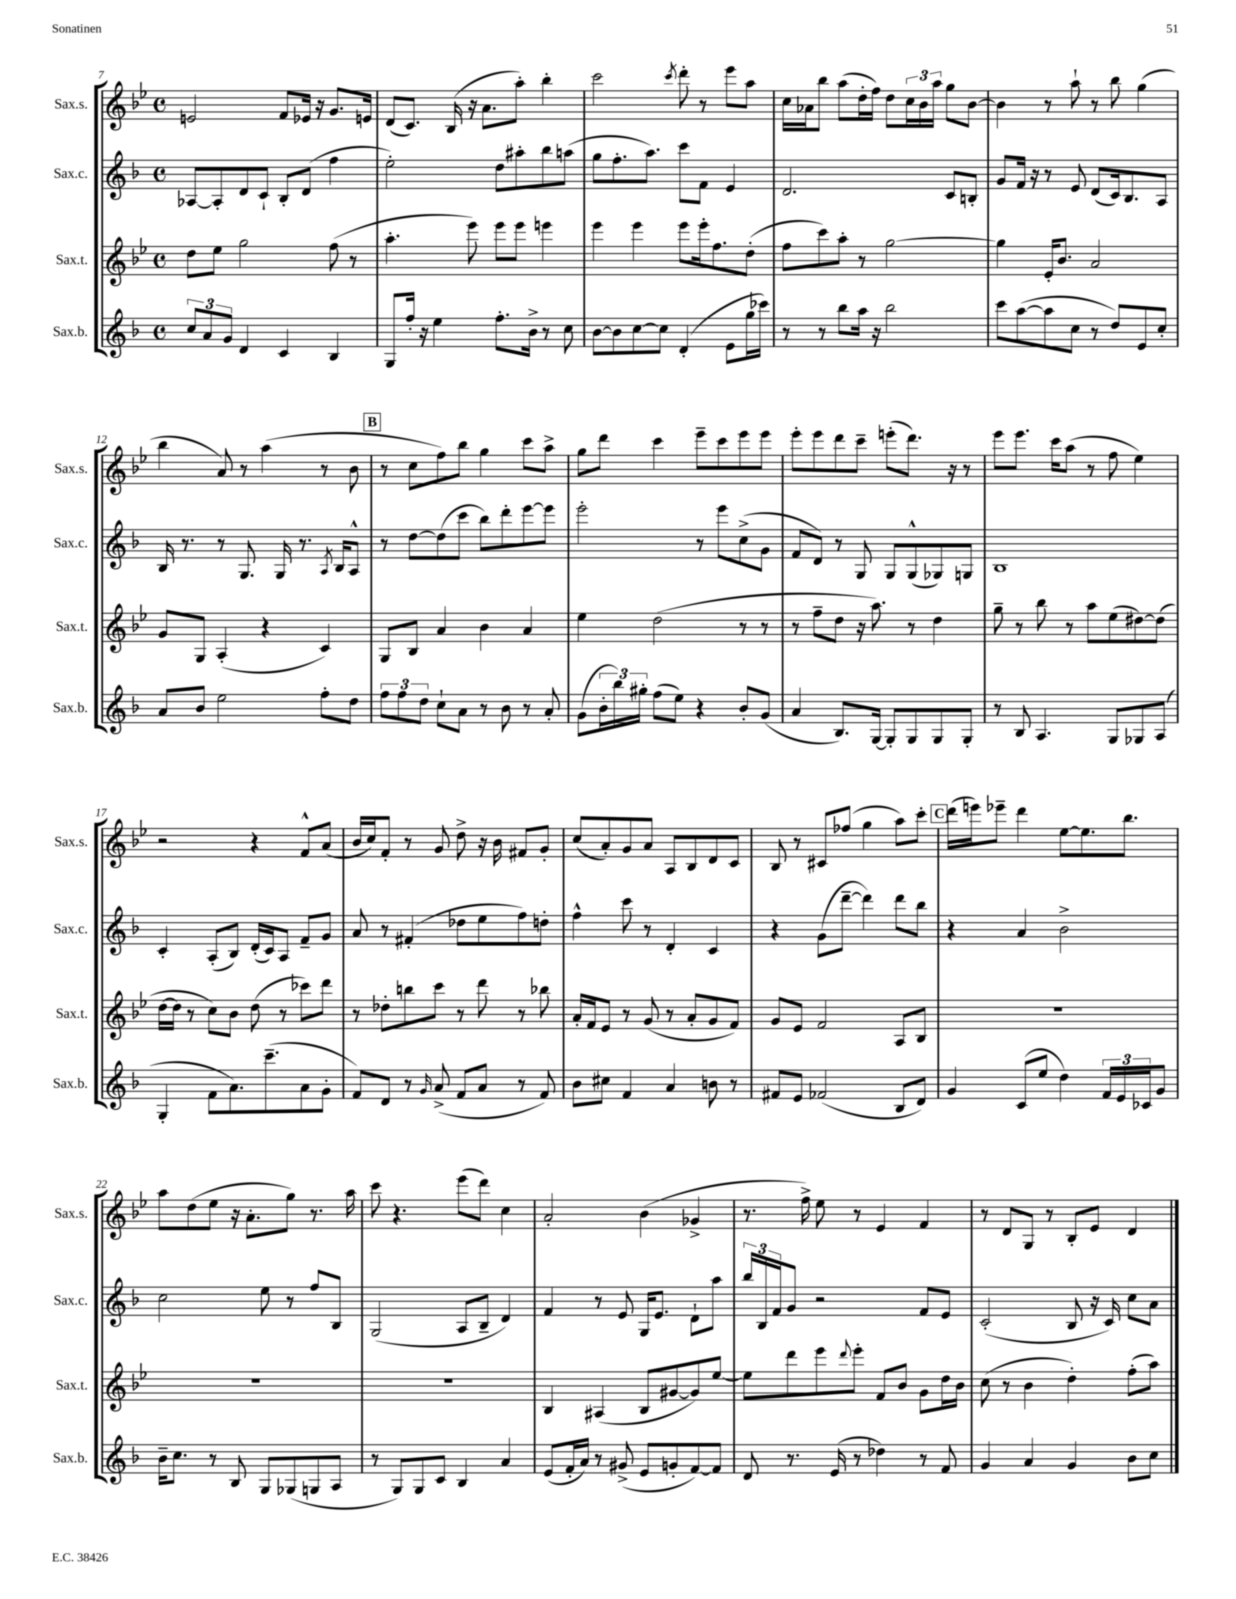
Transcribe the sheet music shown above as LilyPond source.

<<
\new StaffGroup <<
\new Staff = "s0" \with { instrumentName = "Sax.s." shortInstrumentName = "Sax.s." } {
    \clef treble \key bes \major \defaultTimeSignature \time 4/4
    e'2 f'8 ees'16 r16 g'8. e'16 |
    d'8( c'8.) bes16( r16 a'8. a''8-.) bes''4-. |
    c'''2 \acciaccatura { c'''8 } d'''8-. r8 ees'''8 a''8 |
    c''16 aes'16 bes''8 a''8( d''16-. f''16) d''8 \tuplet 3/2 { c''16 bes'16 a''16 } g''8 bes'8~ |
    bes'4 r8 a''8-! r8 bes''8 g''4( |
    bes''4 a'8) r8 a''4( r8 bes'8 |
    \mark \markup { \box "B" } r8 c''8 f''8) bes''8 g''4 c'''8 a''8-> |
    g''8 d'''8 c'''4 ees'''8-- c'''8 ees'''8 ees'''8 |
    ees'''8-. ees'''8 d'''8 c'''8-- e'''8-.( d'''8.) r16 r8 |
    ees'''8 ees'''8. c'''16 a''8( r8 f''8 ees''4) |
    r2 r4 f'8-^ a'8( |
    bes'16 c''16) f'8-. r8 g'8 d''8-> r16 bes'16 fis'8 g'8-. |
    c''8( a'8-.) g'8 a'8 a8 bes8 d'8 c'8 |
    bes8 r8 cis'8 fes''8( g''4 a''8) c'''8-. |
    \mark \markup { \box "C" } d'''16( e'''16) ees'''8-- d'''4 ees''8~ ees''8. bes''8. |
    a''8 d''8( ees''8 r16 a'8.-. g''8) r8. a''16 |
    c'''8 r4. ees'''8( d'''8) c''4 |
    a'2-. bes'4( ges'4-> |
    r8. f''16->) ees''8 r8 ees'4 f'4 |
    r8 d'8 g8 r8 bes8-. ees'8 d'4 \bar "|." |
}
\new Staff = "s1" \with { instrumentName = "Sax.c." shortInstrumentName = "Sax.c." } {
    \clef treble \key f \major \defaultTimeSignature \time 4/4
    aes8~ aes8-. d'8 c'8-! bes8-. d'8( f''4 |
    e''2-.) d''8 ais''8-. bes''8 a''8( |
    g''8 f''8.-. a''8.) c'''8 f'8 e'4 |
    d'2. c'8 b8-. |
    g'8 f'16 r16 r8 e'8 d'8( c'16) bes8. a8 |
    bes16 r8. r8 g8. g16 r8. \acciaccatura { a8 } bes16 a8-^ |
    \mark \markup { \box "B" } r8 d''8~ d''8( c'''8 bes''8) d'''8-. e'''8~ e'''8 |
    e'''2-. r8 e'''8 c''8->( g'8 |
    f'8 d'8) r8 g8 g8 g8-^( ges8) g8 |
    bes1 |
    c'4-. a8-.( bes8) d'16-.( c'16) a8 f'8-- g'8 |
    a'8 r8 fis'4-.( des''8 e''8 f''8) d''8-. |
    f''4-^ c'''8 r8 d'4-. c'4 |
    r4 g'8( d'''8~-- d'''4) d'''8 bes''8 |
    \mark \markup { \box "C" } r4 a'4 bes'2-> |
    c''2 e''8 r8 f''8 bes8 |
    g2( a8 bes8-- d'4) |
    f'4 r8 e'8 g16 e'8. d'8-! a''8 |
    \tuplet 3/2 { bes''16 bes16 f'16 } g'8 r2 f'8 e'8 |
    c'2-.( bes8 r16 c'16) c''8 a'8 \bar "|." |
}
\new Staff = "s2" \with { instrumentName = "Sax.t." shortInstrumentName = "Sax.t." } {
    \clef treble \key bes \major \defaultTimeSignature \time 4/4
    d''8 ees''8 g''2 f''8( r8 |
    a''4.-. ees'''8) ees'''8 ees'''8 e'''4 |
    ees'''4 ees'''4 ees'''8 ees'''16-. f''8. d''8-.( |
    f''8 c'''8) a''8-. r8 g''2~ |
    g''4 ees'16-. bes'8. a'2 |
    g'8 g8 a4-.( r4 c'4) |
    \mark \markup { \box "B" } g8 bes8 a'4 bes'4 a'4 |
    ees''4 d''2( r8 r8 |
    r8 f''8-- d''8 r16 a''8.) r8 d''4 |
    g''8-- r8 bes''8 r8 a''8 ees''8( dis''8~) dis''8( |
    d''16~ d''16 r8 c''8) bes'8 d''8( r8 ces'''8) d'''8 |
    r8 des''8-. b''8 c'''8 r8 d'''8 r8 bes''8 |
    a'16-. f'16 ees'8 r8 g'8( r8 a'8-. g'8 f'8) |
    g'8 ees'8 f'2 a8 bes8 |
    \mark \markup { \box "C" } R1 |
    R1 |
    R1 |
    bes4 ais4( bes8 gis'8~ gis'8) ees''8~ |
    ees''8 d'''8 ees'''8 \appoggiatura { d'''8 } ees'''8-. f'8 bes'8 g'8 d''16 bes'16 |
    c''8( r8 bes'4 d''4-.) f''8-.( a''8) \bar "|." |
}
\new Staff = "s3" \with { instrumentName = "Sax.b." shortInstrumentName = "Sax.b." } {
    \clef treble \key f \major \defaultTimeSignature \time 4/4
    \tuplet 3/2 { c''8 a'8 g'8 } d'4 c'4 bes4 |
    g8 f''16-. r16 e''4 f''8.-. bes'16-> r8 c''8 |
    bes'8~ bes'8 c''8~ c''8 d'4-.( e'8 g''16 ces'''16) |
    r8 r8 bes''8 a''16 r16 bes''2 |
    c'''8 a''8~( a''8 c''8 r8 d''8) e'8 c''8-. |
    a'8 bes'8 e''2 f''8-. d''8 |
    \mark \markup { \box "B" } \tuplet 3/2 { f''8 f''8 d''8 } c''8-! a'8 r8 bes'8 r8 a'8-. |
    g'8( \tuplet 3/2 { bes'16-. bes''16) gis''16-. } f''8( e''8) r4 bes'8-. g'8( |
    a'4 bes8.) g16~ g8-. g8 g8 g8-. |
    r8 bes8 a4. g8 ges8 a8( |
    g4-. f'8 a'8.) c'''8.--( a'8 g'8-. |
    f'8) d'8 r8 \grace { g'16 } a'8->( f'8 a'8 r8 f'8) |
    bes'8 cis''8 f'4 a'4 b'8 r8 |
    fis'8 e'8 fes'2( bes8 d'8) |
    \mark \markup { \box "C" } g'4 c'8( e''8 d''4) \tuplet 3/2 { f'16 e'16 ces'16 } g'8 |
    bes'16-- c''8. r8 bes8 g8 ges8( g8 a8 |
    r8 g8) g8 c'8 bes4 a'4 |
    e'8( f'16-. a'16) r8 gis'8->( e'8 g'8-. f'8~) f'8 |
    d'8 r8. e'16( r8 des''4) r8 f'8 |
    g'4 a'4 g'4 bes'8 c''8 \bar "|." |
}
>>
>>
\layout { \context { \Score currentBarNumber = #7 } }
